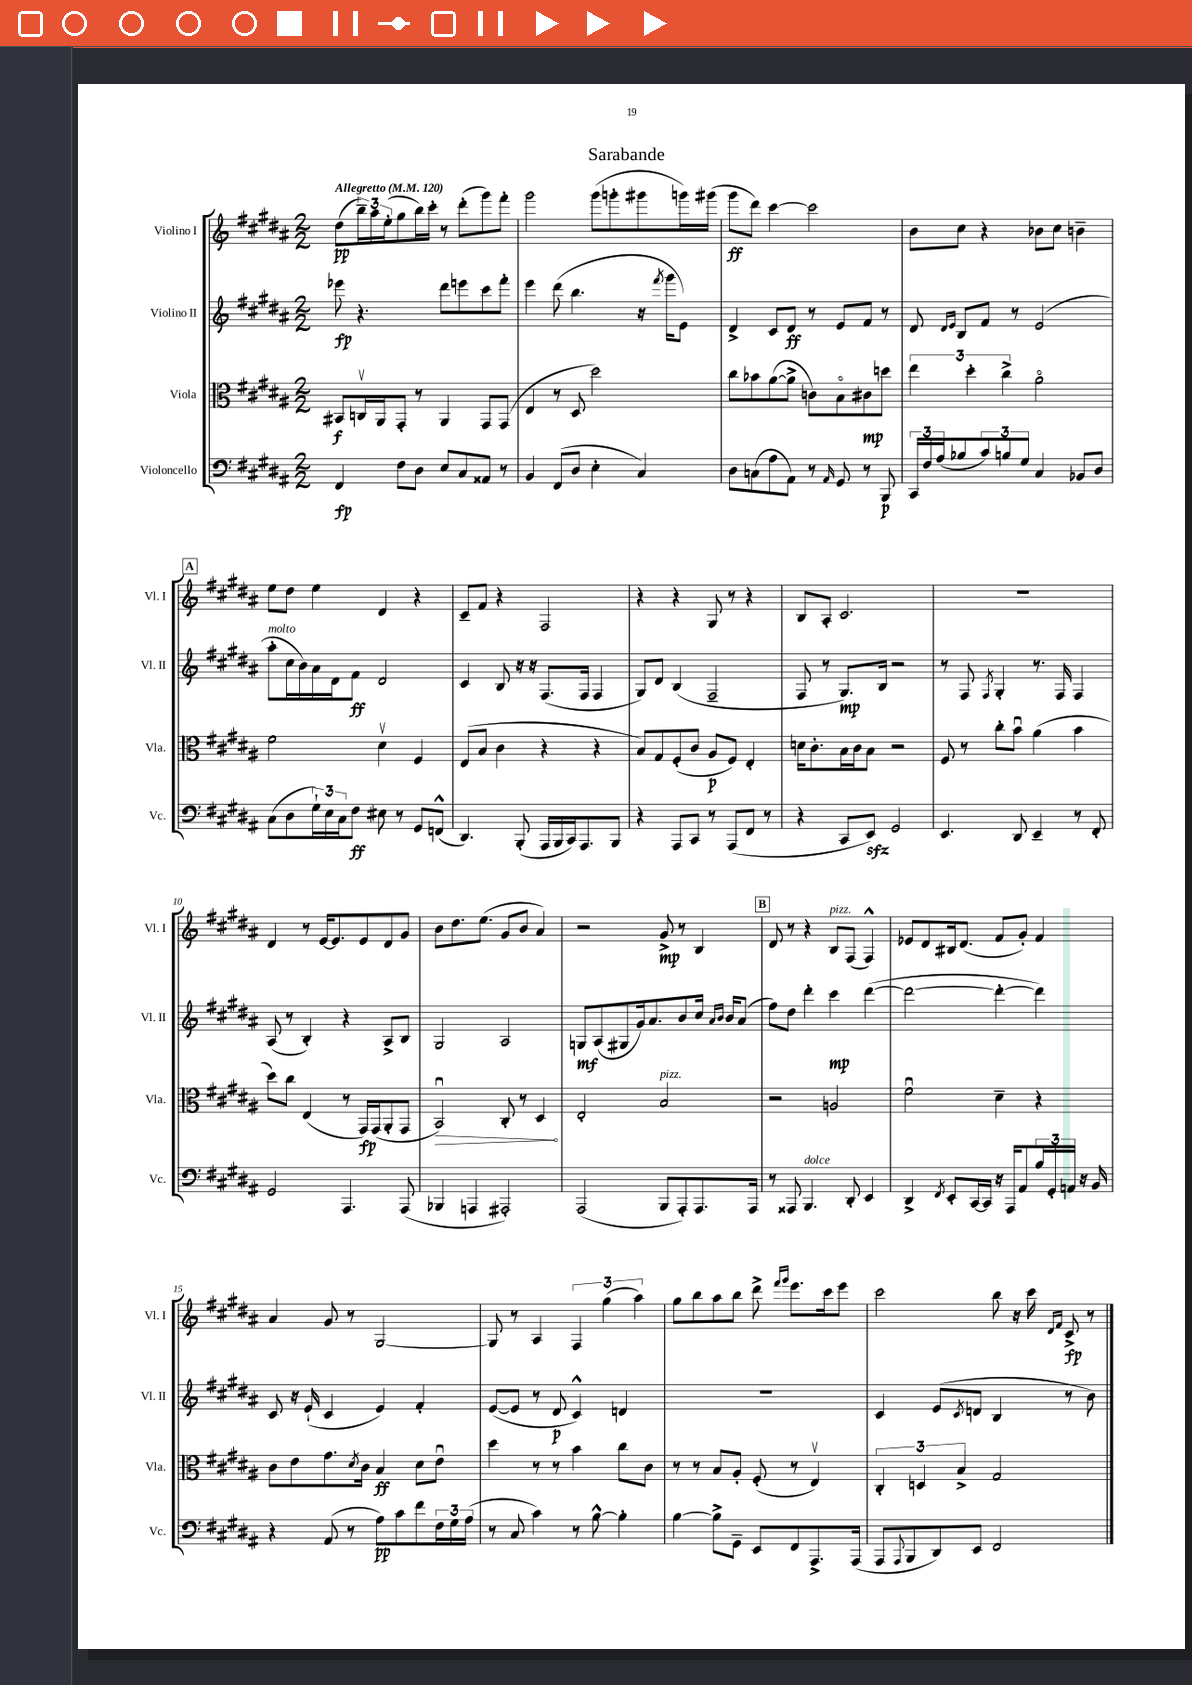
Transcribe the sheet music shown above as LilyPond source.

\header { title = "Sarabande" }
<<
\new StaffGroup <<
\new Staff = "s0" \with { instrumentName = "Violino I" shortInstrumentName = "Vl. I" } {
    \clef treble \key b \major \numericTimeSignature \time 2/2 \tempo "Allegretto" 4 = 120
    dis''8\pp( \tuplet 3/2 { b''16--) ais''16 e''16-.( } gis''8 b''16) cis'''16-. r8 dis'''8-.( gis'''8) fis'''8-. |
    gis'''2 gis'''8( g'''8-. gis'''8 g'''16) gis'''16( |
    gis'''8\ff dis'''8) cis'''4~ cis'''2 |
    b'8 cis''8 r4 bes'8 cis''8 b'4-- |
    \mark \markup { \box "A" } e''8 dis''8 e''4 dis'4 r4 |
    cis'8-- fis'8 r4 fis2 |
    r4 r4 gis8 r8 r4 |
    b8 ais8-. cis'2. |
    R1 |
    dis'4 r8 e'16~ e'8. e'8 dis'8 gis'8 |
    b'8 dis''8. e''8.( gis'8 b'8 ais'4) |
    r2 gis'8->\mp r8 b4 |
    \mark \markup { \box "B" } dis'8 r8 r4 b8^\markup { \italic "pizz." } fis8( fis4-^) |
    ees'8 dis'8 bis16 dis'8.( fis'8 gis'8-.) fis'4 |
    ais'4 gis'8 r8 gis2~ |
    gis8 r8 ais4 \tuplet 3/2 { fis4 gis''4( ais''4) } |
    gis''8 b''8 ais''8 b''8 dis'''8-> \grace { fis'''16 gis'''16 } e'''8. cis'''16 e'''8 |
    cis'''2 b''8 r16 cis'''16 \grace { dis'16 fis'16 } cis'8->\fp r8 \bar "|." |
}
\new Staff = "s1" \with { instrumentName = "Violino II" shortInstrumentName = "Vl. II" } {
    \clef treble \key b \major \numericTimeSignature \time 2/2
    ees'''8\fp r4. dis'''8 e'''8 cis'''8 fis'''8-. |
    e'''4 dis'''8( b''4. r16 \acciaccatura { fis'''8 } gis'''16 e'8) |
    dis'4-> cis'8 dis'8\ff r8 e'8 fis'8 r8 |
    dis'8 \grace { dis'16 e'16 } b8 fis'8 r8 e'2( |
    \mark \markup { \box "A" } ais''8-.^\markup { \italic "molto" } cis''16 b'16) ais'16 dis'16 fis'8\ff dis'2 |
    cis'4 b8 r16 r16 fis8.( fis16 fis4 |
    gis8) dis'8 b4( fis2-- |
    fis8 r8 gis8.\mp) b16 r2 |
    r8 fis8 \acciaccatura { fis8 } gis4-. r8. fis16 fis4 |
    ais8( r8 b4-.) r4 ais8-> b8 |
    gis2 ais2 |
    g8\mf ais8( gis8 gis'16) ais'8. b'8 cis''16 \grace { ais'16 b'16 } b'16 ais'8( |
    \mark \markup { \box "B" } fis''8) dis''8 dis'''4-. cis'''4\mp dis'''4~( |
    dis'''2~ dis'''4~-. dis'''4) |
    cis'8 r16 e'16-!( cis'4 e'4) fis'4-. |
    e'8~( e'8 r8 dis'8\p cis'4-^) d'4 |
    R1 |
    cis'4 e'8( \acciaccatura { cis'8 } d'8 b4 r8 b'8) \bar "|." |
}
\new Staff = "s2" \with { instrumentName = "Viola" shortInstrumentName = "Vla." } {
    \clef alto \key b \major \numericTimeSignature \time 2/2
    bis,8\f c16\upbow ais,16 gis,8-. r8 ais,4 gis,8 gis,8( |
    e4 r8 dis8 dis''2) |
    cis''8 bes'8 ais'8~( ais'8-> c'8) b8\flageolet cis'8\mp d''8 |
    \tuplet 3/2 { e''4 dis''4-. cis''4-> } ais'2\flageolet |
    \mark \markup { \box "A" } fis'2 dis'4\upbow fis4 |
    e8( b8 cis'4 r4 r4 |
    b8) gis8 fis8-.( cis'8 ais8\p fis8) e4-. |
    d'16 cis'8.-. b16 cis'16 b8 r2 |
    fis8 r8 cis''8-. b'8\downbow ais'4( b'4 |
    dis''8) cis''8 e4( r8 gis,16\fp) gis,16( ais,8-. gis,8 |
    \once \override Hairpin.circled-tip = ##t b,2\downbow\>) cis8-. r8 dis4\! |
    e2-. b2^\markup { \italic "pizz." } |
    \mark \markup { \box "B" } r2 a2 |
    fis'2\downbow dis'4-- r4 |
    cis'8 e'8 gis'8. \acciaccatura { dis'8 } cis'16 b4\ff dis'8 e'8\downbow |
    dis''4 r8 r8 b'4 cis''8 cis'8 |
    r8 r8 b8 ais8-. fis8-.( r8 e4\upbow) |
    \tuplet 3/2 { cis4-. d4 b4-> } gis2 \bar "|." |
}
\new Staff = "s3" \with { instrumentName = "Violoncello" shortInstrumentName = "Vc." } {
    \clef bass \key b \major \numericTimeSignature \time 2/2
    fis,4\fp fis8 dis8 e8 cis8 aisis,8 r8 |
    b,4 fis,8( dis8 e4-. cis4) |
    dis8 c8( ais8 ais,8) r8 \grace { ais,16 } gis,8 r8 b,,8\p |
    \tuplet 3/2 { cis,16 fis16 ais16( } bes8 \tuplet 3/2 { cis'8) b8 gis8 } cis4 bes,8 dis8 |
    \mark \markup { \box "A" } cis8( dis8 \tuplet 3/2 { gis16-!) e16 cis16 } fis8\ff eis8 r8 gis,8 f,8-^( |
    dis,4.) b,,8-.( ais,,16 b,,16 cis,16) ais,,8. b,,8 |
    r4 ais,,8 cis,8 r8 ais,,8( fis,8 r8 |
    r4 cis,8 e,8\sfz) gis,2 |
    e,4. dis,8 e,4-- r8 fis,8-. |
    gis,2 ais,,4. ais,,8( |
    bes,,4 a,,4 ais,,2-.) |
    ais,,2( b,,8 ais,,8-.) ais,,8. ais,,16 |
    \mark \markup { \box "B" } r8 aisis,,8 b,,4.^\markup { \italic "dolce" } dis,8-. e,4 |
    dis,4-> \acciaccatura { fis,8 } e,8-. cis,16~ cis,16 r16 ais,,16 ais,8 \tuplet 3/2 { b16 gis,16-. a,16 } r16 b,16 |
    r4 ais,8( r8 ais8\pp) cis'8 fis'8 \tuplet 3/2 { fis16 gis16 ais16( } |
    r8 cis8 cis'4) r8 b8~-^ b4-. |
    b4~ b8-> gis,8-- e,8 fis,8 ais,,8.-> ais,,16( |
    ais,,8 \appoggiatura { ais,,8 } b,,8 dis,8) e,8 fis,2 \bar "|." |
}
>>
>>
